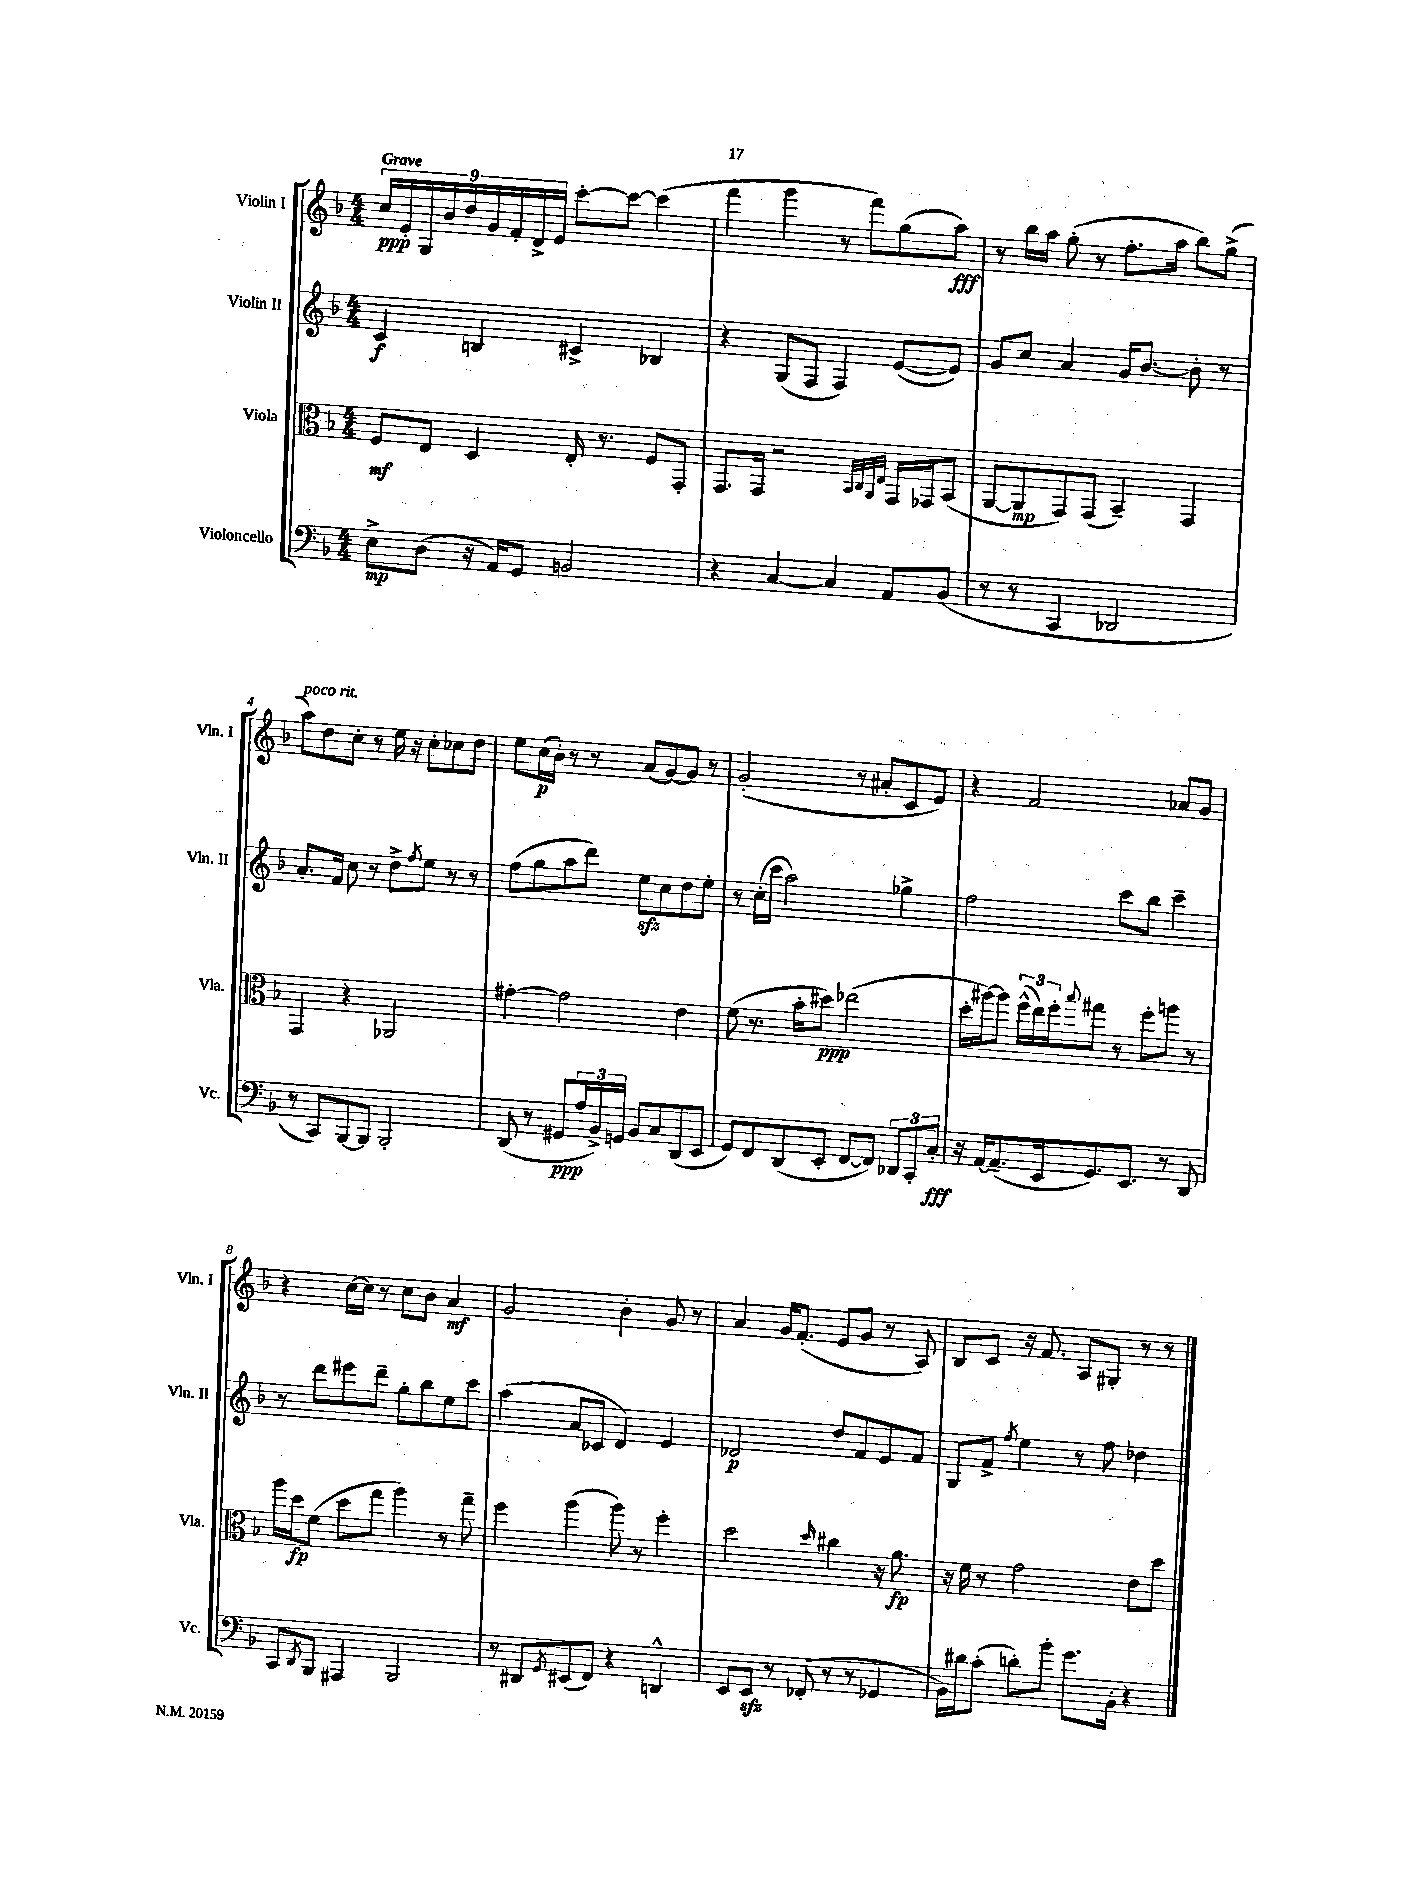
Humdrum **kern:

**kern	**dynam	**kern	**dynam	**kern	**dynam	**kern	**dynam
*part4	*part4	*part3	*part3	*part2	*part2	*part1	*part1
*staff4	*staff4	*staff3	*staff3	*staff2	*staff2	*staff1	*staff1
*I"Violoncello	*	*I"Viola	*	*I"Violin II	*	*I"Violin I	*
*I'Vc.	*	*I'Vla.	*	*I'Vln. II	*	*I'Vln. I	*
*clefF4	*	*clefC3	*	*clefG2	*	*clefG2	*
*k[b-]	*	*k[b-]	*	*k[b-]	*	*k[b-]	*
*M4/4	*	*M4/4	*	*M4/4	*	*M4/4	*
=1	=1	=1	=1	=1	=1	=1	=1
!	!	!	!	!	!	!LO:TX:a:B:t=Grave	!
8E^\L	mp	8F/L	mf	4c/	f	18cc/LL	ppp
.	.	.	.	.	.	18e'/	.
.	.	.	.	.	.	18G/	.
(8D\J	.	8E/J	.	.	.	.	.
.	.	.	.	.	.	18b-/	.
.	.	.	.	.	.	18dd/	.
16r	.	4D/	.	4Bn/	.	.	.
.	.	.	.	.	.	18g/	.
16AA/KL)	.	.	.	.	.	.	.
.	.	.	.	.	.	18f'/	.
8GG/J	.	.	.	.	.	.	.
.	.	.	.	.	.	18d^/	.
.	.	.	.	.	.	18e/JJ	.
2BBn/	.	16E'/	.	4c#X^/	.	[8ccc'\L	.
.	.	8.r	.	.	.	.	.
.	.	.	.	.	.	8ccc\J_	.
.	.	8F/L	.	4B-X/	.	(4ccc\]	.
.	.	8GG'/J	.	.	.	.	.
=2	=2	=2	=2	=2	=2	=2	=2
4r	.	8.GG/L	.	4r	.	4fff\	.
.	.	16GG/Jk	.	.	.	.	.
[4C/	.	2r	.	(8G/L	.	4ggg\	.
.	.	.	.	8F/J	.	.	.
4C/]	.	.	.	4F/)	.	8r	.
.	.	.	.	.	.	8fff\L)	.
.	.	32qqBB-/LLL	.	.	.	.	.
.	.	32qqC/	.	.	.	.	.
.	.	32qqAA/	.	.	.	.	.
.	.	32qqE/JJJ	.	.	.	.	.
8AA/L	.	16GG/LL	.	([8e/L	.	(8gg\	.
.	.	16GG-X/J	.	.	.	.	.
(8BB-/J	.	(8BB-/J	.	8e/J])	.	8aa\J)	fff
=3	=3	=3	=3	=3	=3	=3	=3
8r	.	[8AA/L	.	8g/L	.	8r	.
8r	.	8AA/]	mp	8cc/J	.	16bb-\LL	.
.	.	.	.	.	.	16aa\JJ	.
4CC/	.	8GG/)	.	4a/	.	(8gg'\	.
.	.	(8GG/J	.	.	.	8r	.
2DD-X/	.	4BB-~/)	.	16g/KL	.	8.ff'\L	.
.	.	.	.	[8.b-/J	.	.	.
.	.	.	.	.	.	16aa\Jk	.
.	.	4GG/	.	8b-'\]	.	8bb-\L)	.
.	.	.	.	8r	.	(8gg^\J	.
!!LO:LB:g=z
=4	=4	=4	=4	=4	=4	=4	=4
!	!	!	!	!	!	!LO:TX:a:i:t=poco rit.	!
8r	.	4GG/	.	8.a'/L	.	8aa\L)	.
8CC/L)	.	.	.	.	.	8dd\	.
.	.	.	.	16f/Jk	.	.	.
[8BBB-/	.	4r	.	8cc\	.	8cc'\J	.
8BBB-/J]	.	.	.	8r	.	8r	.
2BBB-'/	.	2AA-X/	.	8dd^\L	.	16ee\	.
.	.	.	.	.	.	16r	.
.	.	.	.	8qff/	.	.	.
.	.	.	.	8ee\J	.	8cc'\L	.
.	.	.	.	8r	.	8cc-X\	.
.	.	.	.	8r	.	8dd\J	.
=5	=5	=5	=5	=5	=5	=5	=5
(8DD/	.	[4g#X'\	.	(8ff\L	.	8ee\L	.
8r	.	.	.	8gg\	.	(16cc\L	p
.	.	.	.	.	.	16b-'\JJ)	.
8GG#X/L	ppp	2g#\]	.	8aa\	.	8r	.
24A/L	.	.	.	8ddd\J)	.	8r	.
24BB-^/)	.	.	.	.	.	.	.
24GGn/JJ	.	.	.	.	.	.	.
8BB-/L	.	.	.	8eezz\L	.	(8a/L	.
8C/	.	.	.	8cc\	.	[8g/)	.
(8DD/	.	4e\	.	8dd\	.	8g/J]	.
8EE/J	.	.	.	8ee'\J	.	8r	.
=6	=6	=6	=6	=6	=6	=6	=6
8GG/L)	.	(8f\	.	8r	.	(2g'/	.
8FF/	.	8.r	.	(16cc'\LL	.	.	.
.	.	.	.	16ccc\JJ	.	.	.
(8DD/	.	.	.	2aa\)	.	.	.
.	.	16b-'\KL	.	.	.	.	.
8EE'/J	.	8dd#X\J)	ppp	.	.	.	.
[8FF/L	.	(2ee-X\	.	.	.	8r	.
8FF/J])	.	.	.	.	.	8a#X'/L	.
12DD-X/L	.	.	.	4gg-X^\	.	8c/	.
12CC'/	.	.	.	.	.	.	.
.	.	.	.	.	.	8e/J)	.
12C'/J	fff	.	.	.	.	.	.
=7	=7	=7	=7	=7	=7	=7	=7
16r	.	16dd'\LL	.	2ff\	.	4r	.
[16AA/KL	.	[16aa#X\J)	.	.	.	.	.
(8.AA~/]	.	8aa#\J]	.	.	.	.	.
.	.	(24ff^^\LL	.	.	.	2f/	.
.	.	24ee\)	.	.	.	.	.
16EE/k	.	.	.	.	.	.	.
.	.	24ff'\J	.	.	.	.	.
.	.	8qqbb-/	.	.	.	.	.
8.GG/)	.	8gg#X\J	.	.	.	.	.
.	.	8r	.	8ccc\L	.	.	.
8.EE/J	.	.	.	.	.	.	.
.	.	8ff'\L	.	8bb-\J	.	.	.
8r	.	8aan\J	.	4ccc~\	.	8a-X/L	.
8DD/	.	8r	.	.	.	8g/J	.
!!LO:LB:g=z
=8	=8	=8	=8	=8	=8	=8	=8
8CC/L	.	16aa\LL	.	8r	.	4r	.
.	.	16dd\J	fp	.	.	.	.
8qDD/	.	.	.	.	.	.	.
8BBB-/J	.	(8f\J	.	8ddd\L	.	.	.
4AAA#X/	.	8dd\L	.	8eee#X\	.	[16cc\LL	.
.	.	.	.	.	.	16cc\JJ]	.
.	.	8gg\J	.	8ddd~\J	.	8r	.
2BBB-/	.	4aa\)	.	8gg'\L	.	8cc\L	.
.	.	.	.	8bb-\	.	8b-\J	.
.	.	8r	.	8ee\	.	4a/	mf
.	.	8gg~\	.	8ccc\J	.	.	.
=9	=9	=9	=9	=9	=9	=9	=9
8r	.	4ff\	.	(4aa\	.	2g/	.
8DD#X/L	.	.	.	.	.	.	.
8qGG/	.	.	.	.	.	.	.
(8EE#X/	.	(4aa\	.	8a/L	.	.	.
8FF/J)	.	.	.	8c-X/J	.	.	.
4r	.	8aa\)	.	4d/)	.	4b-'\	.
.	.	8r	.	.	.	.	.
4DDn^^/	.	4ff'\	.	4e/	.	8g/	.
.	.	.	.	.	.	8r	.
=10	=10	=10	=10	=10	=10	=10	=10
8EE/L	.	2dd\	.	2d-X/	p	4a/	.
8EEzz/J	.	.	.	.	.	.	.
8r	.	.	.	.	.	16g/KL	.
.	.	.	.	.	.	(8.f'/J	.
(8FF-X'/	.	.	.	.	.	.	.
.	.	16qqdd/	.	.	.	.	.
8r	.	4cc#X\	.	8dd/L	.	8e/L	.
8r	.	.	.	8f/	.	8g/J	.
4GG-X/	.	16r	.	8e/	.	8r	.
.	.	8.a\	fp	.	.	.	.
.	.	.	.	8f/J	.	8A/)	.
=11	=11	=11	=11	=11	=11	=11	=11
16BB-\LL)	.	16r	.	8G/L	.	8B-/L	.
16d#X\J	.	16f\	.	.	.	.	.
(8c'\J	.	8r	.	8f^/J	.	8c/J	.
.	.	.	.	8qff/	.	.	.
8dn'\L)	.	2g\	.	4ee\	.	16r	.
.	.	.	.	.	.	8.f/	.
8b-'\J	.	.	.	.	.	.	.
8.g\L	.	.	.	8r	.	8A/L	.
.	.	.	.	8ff\	.	8G#X'/J	.
16BB-'\Jk	.	.	.	.	.	.	.
4r	.	8e\L	.	4dd-X\	.	8r	.
.	.	8dd\J	.	.	.	8r	.
==	==	==	==	==	==	==	==
*-	*-	*-	*-	*-	*-	*-	*-
